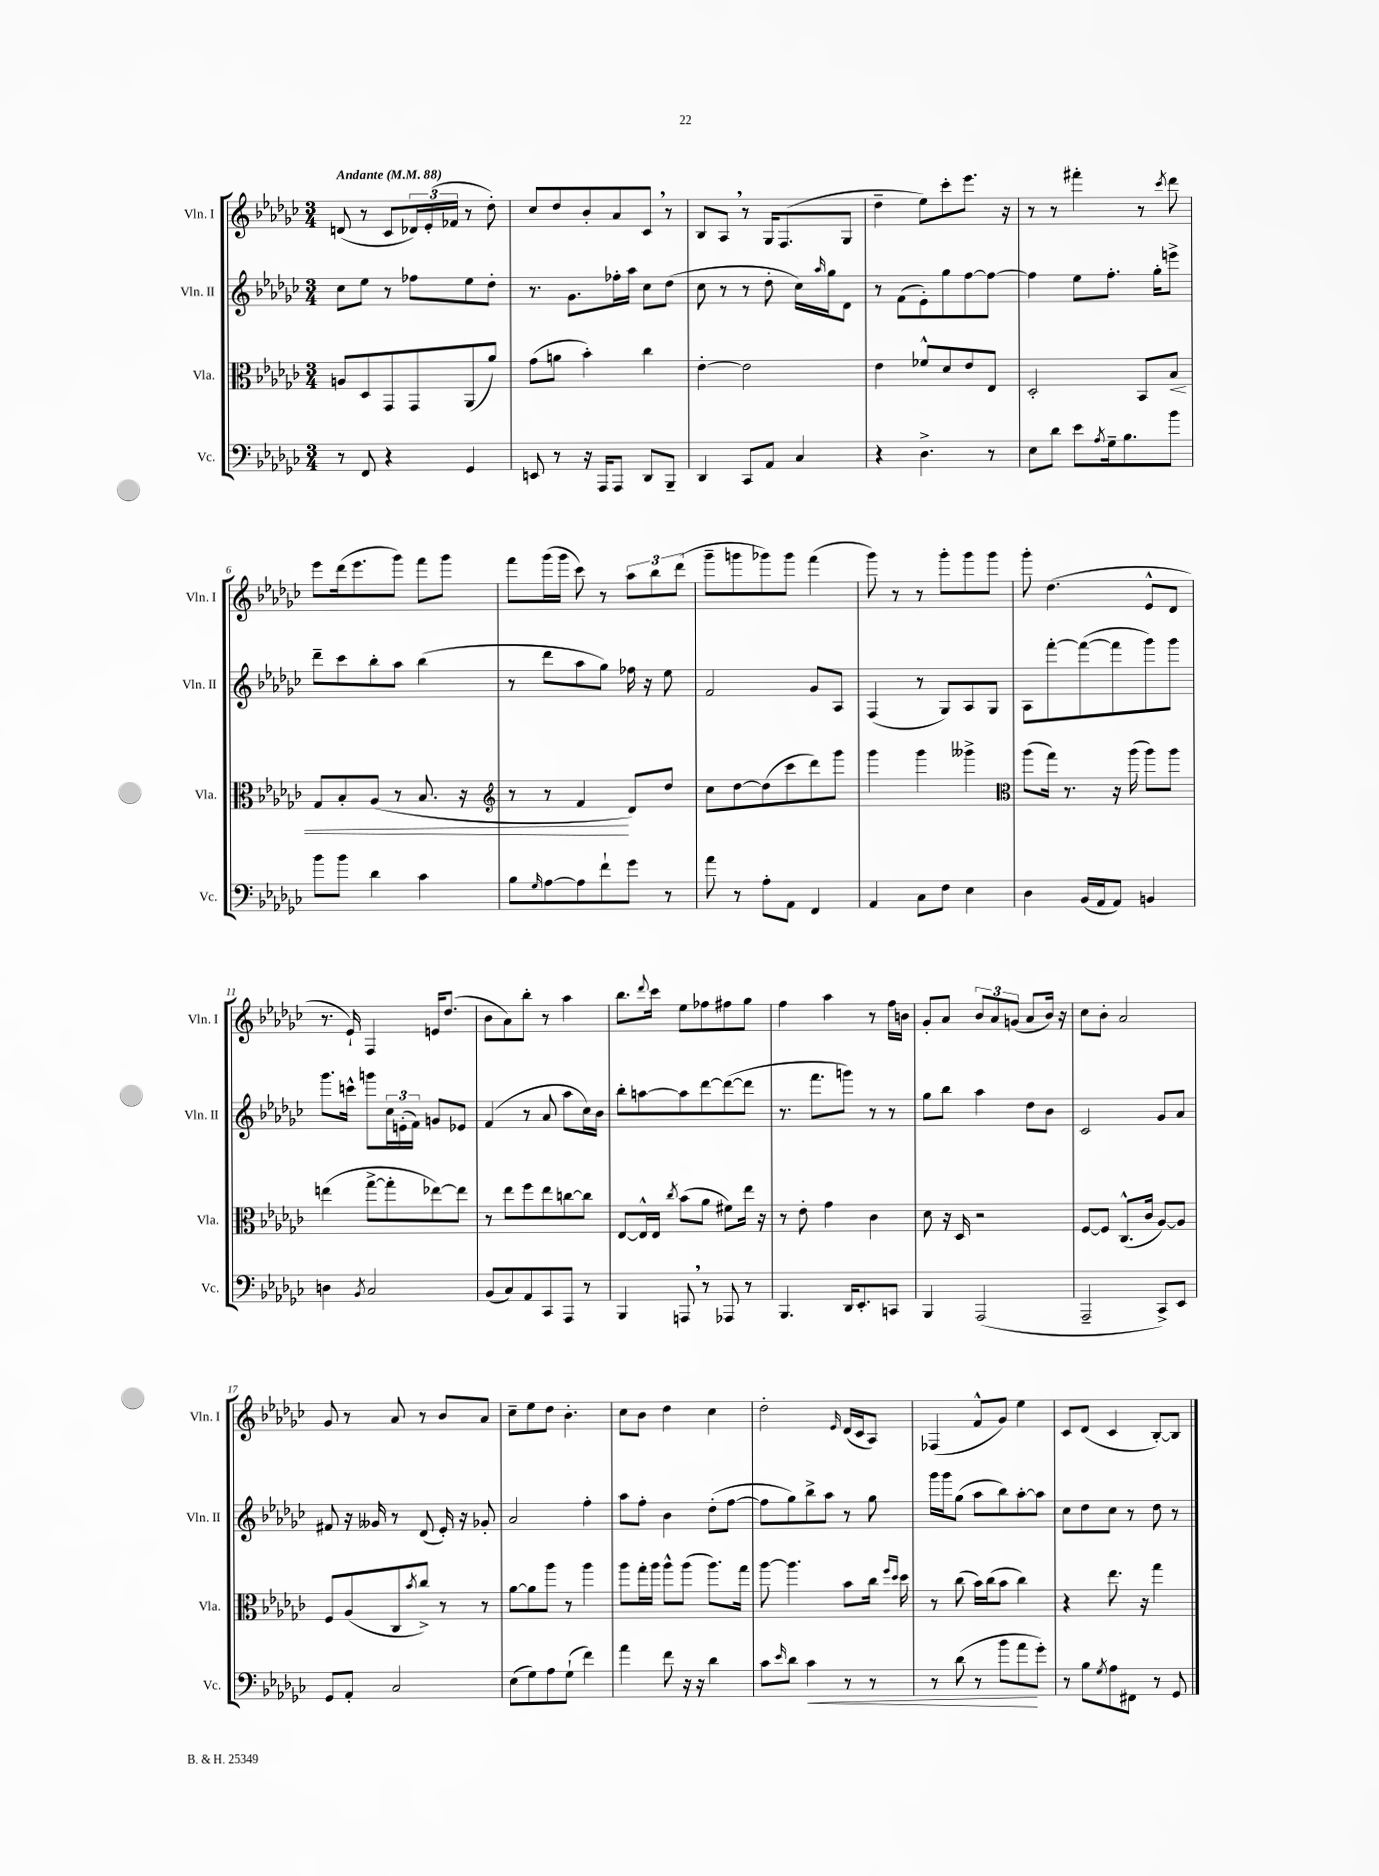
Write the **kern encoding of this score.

**kern	**kern	**kern	**kern
*staff4	*staff3	*staff2	*staff1
*clefF4	*clefC3	*clefG2	*clefG2
*k[b-e-a-d-g-c-]	*k[b-e-a-d-g-c-]	*k[b-e-a-d-g-c-]	*k[b-e-a-d-g-c-]
*M3/4	*M3/4	*M3/4	*M3/4
*MM88	*MM88	*MM88	*MM88
8r	8A/L	8cc-\L	(8d/
8FF/	8D-/	8ee-\J	8r
4r	8GG-/	8r	8c-/L
.	8GG-/	8ff-\L	24d-/L)
.	.	.	(24e-'/
.	.	.	24f-/JJ
4GG-/	(8AA-/	8ee-\	8r
.	8a-/J)	8dd-'\J	8dd-'\)
=	=	=	=
8EE/	(8g-\L	8.r	8cc-/L
8r	8a\J	.	8dd-/
.	.	8.g-\L	.
16r	4b-'\)	.	8b-'/
16AAA-/LK	.	.	.
8AAA-/J	.	16ff-'\L	8a-/
.	.	16aa-\JJ	.
8DD-/L	4cc-\	8cc-\L	8c-/J
8BBB-~/J	.	(8dd-\J	8r
=	=	=	=
4DD-/	[4e-'\	8cc-\	8B-/L
.	.	8r	8A-/J
8CC-/L	2e-\]	8r	8r
8AA-/J	.	8dd-'\	16G-/LK
.	.	.	(8.F/
4C-/	.	16cc-\LL)	.
.	.	16qqaa-/	.
.	.	16gg-\J	.
.	.	8d-\J	8G-/J
=	=	=	=
4r	4e-\	8r	4dd-~\
.	.	(8f\L	.
4.D-^\	8f-^^/L	8e-'\)	8ee-\L)
.	8d-/	8gg-\	8ccc-'\
.	8e-/	[8ff\	8.eee-\J
8r	8E-/J	8ff\_J	.
.	.	.	16r
=	=	=	=
8E-\L	2D-'/	4ff\]	8r
8d-\J	.	.	8r
8e-\L	.	8ee-\L	4fff#'\
8qA-/	.	.	.
16G-~\k	.	8.ff'\J	.
8.B-\	.	.	.
.	8BB-/L	.	8r
.	.	16gg-'\LK	.
.	.	.	8qccc-/
8b-\J	8B-/J	8eee^\J	8ddd-\
=	=	=	=
8b-\L	8G-/L	8ddd-~\L	8eee-\L
8b-\J	8B-'/	8ccc-\	(16ddd-\k
.	.	.	8.eee-\
4d-\	(8A-/J	8bb-'\	.
.	8r	8aa-\J	8ggg-\J)
4c-\	8.B-/	(4bb-\	8fff\L
.	.	.	8ggg-\J
.	16r	.	.
=	=	=	=
*	*clefG2	*	*
8B-\L	8r	8r	8fff\L
16qqG-/	.	.	.
[8A-\	8r	8ddd-\L	(16ggg-\L
.	.	.	16ggg-\JJ
8A-\]	4f/	8aa-\	8ccc-\)
8f`\	.	8gg-\J)	8r
8g-\J	8d-/L)	16ff-\	12aa-\L
.	.	16r	.
.	.	.	12bb-\
8r	8dd-/J	8ee-\	.
.	.	.	(12ddd-\J
=	=	=	=
8a-\	8cc-\L	2f/	8ggg-~\L
8r	[8dd-\	.	8ggg\
8A-'\L	(8dd-\]	.	8ggg-\)
8AA-\J	8ccc-\	.	8ggg-\J
4FF/	8ddd-\)	8g-/L	(4fff\
.	8ggg-\J	8A-/J	.
=	=	=	=
4AA-/	4ggg-\	(4F/	8ggg-\)
.	.	.	8r
8C-\L	4ggg-\	8r	8r
8F\J	.	8G-/L)	8ggg-'\L
4E-\	4ggg--^\	8A-/	8ggg-\
.	.	8G-/J	8ggg-\J
=	=	=	=
*	*clefC3	*	*
4D-\	(8aa-\L	8A-\L	8ggg-'\
.	16gg-\Jk)	[8fff'\	(4.dd-\
.	8.r	.	.
(16BB-/LL	.	(8fff\_	.
16AA-/J	.	.	.
8AA-/J)	16r	8fff\]	.
.	(16aa-\	.	.
4BB/	8aa-\L)	8ggg-\)	8e-^^/L
.	8aa-\J	8ggg-\J	8d-/J
=	=	=	=
4D\	(4ee\	8.ggg-\L	8.r
.	.	16ccc^^\Jk	16e-`/)
8qBB-/	.	.	.
2C-/	[8gg-^\L	8ggg\L	4F/
.	8gg-'\]	24cc-\L	.
.	.	(24e'\	.
.	.	24f\JJ)	.
.	[8ee-\)	8g/L	16e/LK
.	.	.	(8.dd-/J
.	8ee-\]J	8e-/J	.
=	=	=	=
(8BB-/L	8r	(4f/	8b-\L
8C-/)	8ee-\L	.	8a-\)
8AA-/	8ff\	8r	8bb-'\J
8CC-/	8ee-\	8a-/	8r
8AAA-/J	[8cc\	8aa-\L	4aa-\
8r	8cc\]J	16cc-\L)	.
.	.	16b-\JJ	.
=	=	=	=
4BBB-/	[8E-/L	8bb-'\L	8.bb-\L
.	16E-^^/]L	[8aa\	.
.	.	.	8qqddd-/
.	16E-/JJ	.	16ccc-\Jk
.	8qcc-/	.	.
8AAA/	(8b-\L	8aa\]	8ee-\L
8r	8a-\J	[8ddd-\	8ff-\
8AAA-/	8f#\L)	(8ddd-\_	8ff#\
8r	16ee-\Jk	8ddd-\]J	8gg-\J
.	16r	.	.
=	=	=	=
4.BBB-/	8r	8.r	4ff\
.	8e-'\	.	.
.	.	8.fff\L	.
.	4g-\	.	4aa-\
16DD-/LK	.	8ggg\J)	.
8.EE-'/	.	.	.
.	4c-\	8r	8r
8CC/J	.	8r	16ff\LL
.	.	.	16b\JJ
=	=	=	=
4BBB-/	8d-\	8gg-\L	8g-'/L
.	16r	8bb-\J	8a-/J
.	16D-/	.	.
(2AAA-/	2r	4aa-\	12b-/L
.	.	.	12a-/
.	.	.	(12g/J
.	.	8dd-\L	8a-/L
.	.	8b-\J	16b-/Jk)
.	.	.	16r
=	=	=	=
2AAA-~/	[8F/L	2c-/	8cc-\L
.	8F/]J	.	8b-'\J
.	(8.C-^^/L	.	2a-/
.	16c-/Jk	.	.
8CC-^/L)	[8A-/L)	8g-/L	.
8EE-/J	8A-/]J	8a-/J	.
=	=	=	=
8GG-/L	8F/L	8f#/	8g-/
8AA-'/J	(8A-/	16r	8r
.	.	16g--/	.
2C-/	8C-/	8r	8a-/
.	8qb-/	.	.
.	8cc-^/J)	(8d-/	8r
.	8r	16e-'/)	8b-/L
.	.	16r	.
.	8r	8g-'/	8a-/J
=	=	=	=
(8E-\L	[8a-\L	2a-/	8cc-~\L
8G-\)	8a-\]	.	8ee-\
8A-\	8aa-\J	.	8dd-\J
(8G-`\J	8r	.	4.b-'\
4f\)	4aa-\	4ff'\	.
=	=	=	=
4a-\	8aa-\L	8aa-\L	8cc-\L
.	16gg-'\L	8ff'\J	8b-\J
.	16aa-\JJ	.	.
8f\	8aa-^^\L	4b-\	4dd-\
16r	(8aa-\J	.	.
16r	.	.	.
4d-\	8.aa-\L)	(8dd-'\L	4cc-\
.	.	[8ff\J	.
.	16gg-\Jk	.	.
=	=	=	=
8c-\L	[8aa-\	8ff\]L	2dd-'\
16qqe-/	.	.	.
8d-\J	4.aa-\]	8gg-\)	.
4c-\	.	8bb-^\	.
.	.	8aa-\J	.
.	.	.	16qqe-/
8r	8b-\L	8r	(16d-/LL
.	.	.	16c-/J
8r	16cc-\Jk	8gg-\	8A-/J)
.	16qqff/LL	.	.
.	16qqdd-/JJ	.	.
.	16dd-\	.	.
=	=	=	=
8r	8r	16ggg-\LL	(4F-/
.	.	16ggg-\J	.
(8d-\	(8cc-\	(8gg-\J	.
8r	16b-\LL)	8aa-\L	8f^^/L
.	(16cc-\J	.	.
8b-\L	8b-\J	8bb-\)	8g-/J)
8a-\	4cc-\)	[8aa-'\	4ee-\
8g-'\J)	.	8aa-\]J	.
=	=	=	=
8r	4r	8cc-\L	8c-/L
8B-\L	.	8dd-\	(8d-/J
8qG-/	.	.	.
8A-\	8.ee-\	8cc-\J	4c-/
8FF#\J	.	8r	.
.	16r	.	.
8r	4gg-\	8dd-\	[8B-'/L)
8GG-/	.	8r	8B-/]J
==	==	==	==
*-	*-	*-	*-
